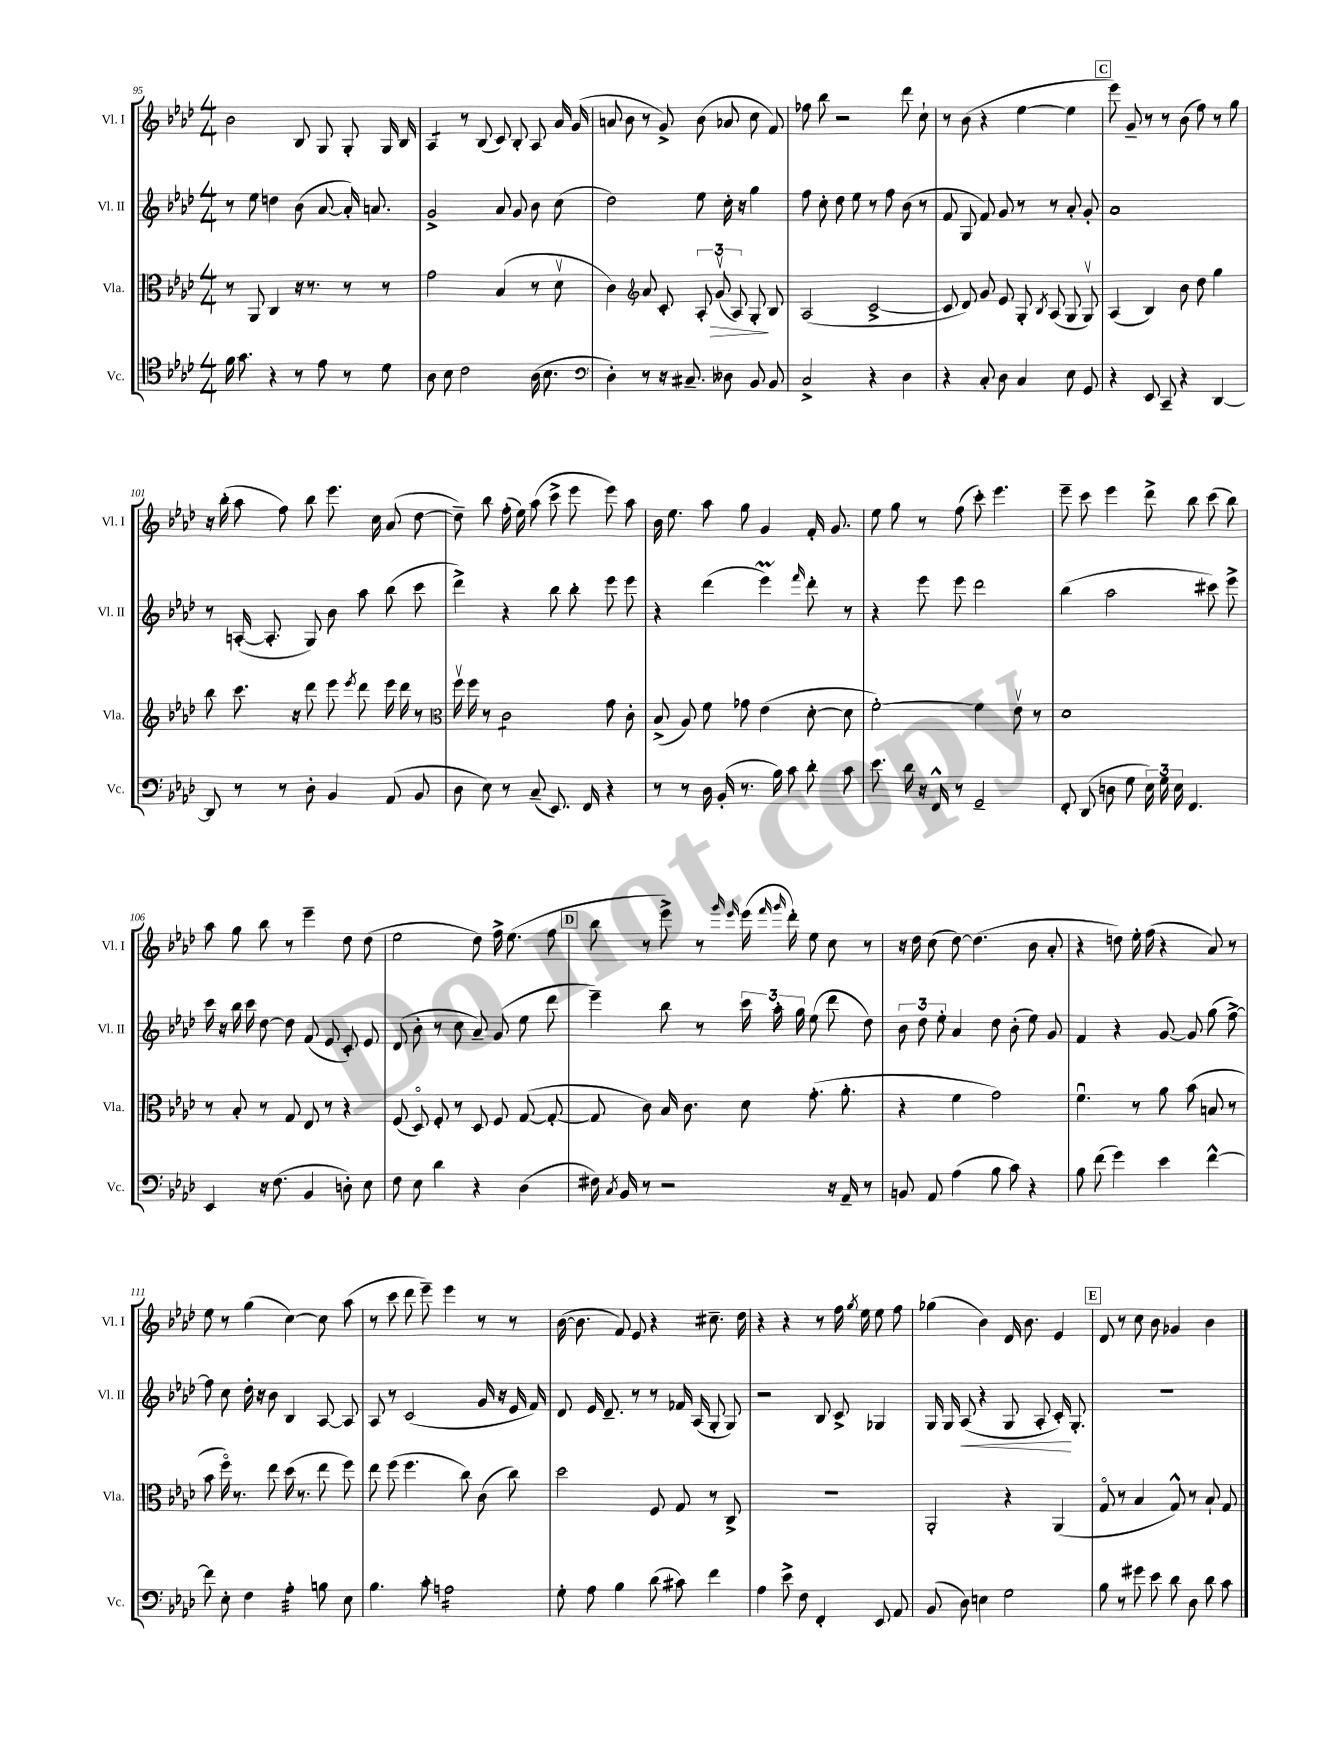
<<
\new StaffGroup <<
\new Staff = "s0" \with { instrumentName = "Vl. I" shortInstrumentName = "Vl. I" } {
    \clef treble \key aes \major \numericTimeSignature \time 4/4
    \autoBeamOff bes'2 bes8 g8 g8-. g16 bes16 |
    aes4:8 r8 bes8( c'8) bes8-. aes8 aes'16 g'16( |
    a'8 bes'8 r8 g'8->) bes'8( aes'8 c''8 f'8) |
    fes''8 bes''8 r2 des'''8 c''8-! |
    r8 bes'8( r4 ees''4~ ees''4 |
    \mark \markup { \box "C" } ees'''8) g'8-- r8 r8 bes'8( f''8) r8 g''8 |
    r16 bes''16-.( aes''8 f''8) bes''8 ees'''8. c''16 aes'8( des''8~ |
    des''8--) bes''8 f''16-.( ees''16) aes''8( c'''8-> ees'''8 ees'''8) aes''8 |
    bes'16 ees''8. aes''8 g''8 g'4 f'16-. g'8. |
    ees''8 g''8 r8 f''8( c'''8-.) ees'''4. |
    ees'''8-- c'''8 ees'''4 des'''8-> bes''8 c'''8( bes''8) |
    aes''8 g''8 bes''8 r8 ees'''4-- des''8 des''8( |
    ees''2 des''8) f''16-> ees''8.( f''8 |
    \mark \markup { \box "D" } bes''8 r8 ees'''8->) r8 \grace { g'''16 ees'''16 } ees'''16( \grace { f'''16 g'''16 } des'''16-.) ees''8 c''8 r8 |
    r16 des''16 c''8( des''8~) des''4.( bes'8 aes'8-. |
    r4 d''8) ees''16-. f''16( r4 aes'8) r8 |
    ees''8 r8 g''4( c''4~) c''8 aes''8( |
    r8 c'''8 des'''8 ees'''8--) ees'''4 r8 r8 |
    bes'16~( bes'8. f'8) ees'8 r4 cis''8.-- des''16 |
    r4 r4 r8 f''16 \acciaccatura { g''8 } ees''16 ees''8 f''8 |
    ges''4( bes'4) des'16 bes'8. ees'4 |
    \mark \markup { \box "E" } des'8 r8 c''8 bes'8 ges'4 bes'4 \bar "|." |
}
\new Staff = "s1" \with { instrumentName = "Vl. II" shortInstrumentName = "Vl. II" } {
    \clef treble \key aes \major \numericTimeSignature \time 4/4
    \autoBeamOff r8 ees''8 d''4 bes'8( aes'8~ aes'16-.) a'8. |
    g'2-> aes'8 g'8 bes'8 c''8( |
    des''2) ees''8 c''16-. r16 g''4 |
    f''8 c''8-. des''8 ees''8 r8 f''8 bes'8( r8 |
    f'8 g8 f'8) g'8 r8 r8 aes'8-. g'8-. |
    \mark \markup { \box "C" } aes'1 |
    r8 a16~-.( a8.-. g8) bes'8 aes''8 bes''8( c'''8 |
    des'''4->) r4 bes''8 bes''8-. ees'''8 ees'''8 |
    r4 des'''4( ees'''4\prall) \grace { f'''16 } des'''8-. r8 |
    r4 ees'''8 ees'''8 des'''2 |
    bes''4( aes''2 cis'''8) ees'''8-> |
    c'''16 r16 bes''16 c'''16 des''8~ des''8 f'8( ees'8 c'8-.) ees'8 |
    des'8( bes'8-. r8 c''8 aes'8--) g'8( ees''8 des'''8 |
    \mark \markup { \box "D" } ees'''4--) bes''8 r8 \tuplet 3/2 { c'''16 aes''16-. g''16 } ees''8( des'''8 des''8) |
    \tuplet 3/2 { bes'8 des''8 ees''8-. } aes'4 des''8 bes'8-.( ees''8) g'8 |
    f'4 r4 g'8~ g'8 g''8( f''8~->) |
    f''8 c''8 des''16-. r16 bes'8 bes4 aes8~ aes8 |
    aes8 r8 c'2( g'16 r16 ees'16 f'16) |
    des'8 ees'16 des'8.-- r8 r8 fes'16 aes16( g8-. g8) |
    r2 bes8 c'8-> ges4 |
    g16 g16 aes8\<( r4 g8 aes8-. c'16-.\!) g8.-. |
    \mark \markup { \box "E" } r1 \bar "|." |
}
\new Staff = "s2" \with { instrumentName = "Vla." shortInstrumentName = "Vla." } {
    \clef alto \key aes \major \numericTimeSignature \time 4/4
    \autoBeamOff r8 aes,8 c4 r16 r8. r8 r8 |
    g'2 bes4( r8 des'8\upbow |
    c'4) \clef treble aes'8 c'8-. \tuplet 3/2 { aes8-. g'8\upbow\>( aes8) } g8-.\! bes8 |
    aes2( c'2~-> |
    c'8 des'8) g'8 ees'8 g8-. \acciaccatura { bes8 } aes8( g8 g8\upbow) |
    \mark \markup { \box "C" } aes4( bes4) bes'8 des''8 g''4 |
    bes''8 c'''8. r16 des'''8 ees'''8 \acciaccatura { ees'''8 } des'''8 ees'''16 des'''16 r8 |
    \clef alto f''16\upbow f''16 r8 c'2:8 g'8 c'8-. |
    bes8->( aes8) f'8 ges'8 ees'4( des'8~-. des'8 |
    f'2~-.) f'4 ees'8\upbow r8 |
    des'1 |
    r8 bes8-. r8 g8 ees8 r8 r4 |
    f8( des8\flageolet) f8-. r8 des8 f8 g8~( g8~-. |
    \mark \markup { \box "D" } g8 c'8) bes16 c'8. des'8 g'8.-.( aes'8.-. |
    r4 f'4 g'2) |
    f'4.\downbow r8 aes'8 bes'8( b8 r8 |
    bes'8 f''16\flageolet) r8. ees''8 des''16( r8. ees''8 f''8) |
    ees''8 f''8( f''4. c''8) c'8( c''8) |
    des''2 f8 g8 r8 c8-> |
    r1 |
    aes,2-. r4 aes,4( |
    \mark \markup { \box "E" } g8\flageolet r8 bes4 g8-^) r8 bes8-! g8 \bar "|." |
}
\new Staff = "s3" \with { instrumentName = "Vc." shortInstrumentName = "Vc." } {
    \clef tenor \key aes \major \numericTimeSignature \time 4/4
    \autoBeamOff f'16 g'8. r4 r8 ees'8 r8 des'8 |
    aes8 bes8 c'2 aes16( bes8. |
    \clef bass des4-.) r8 r16 cis8.-- deses8 bes,8 bes,8 |
    c2-> r4 des4 |
    r4 c8-. des8 c4 ees8 g,8 |
    \mark \markup { \box "C" } r4 ees,8 c,8-- r4 des,4~ |
    des,8 r8 r8 des8-. bes,4 aes,8( bes,8 |
    des8 ees8) r8 c8--( ees,8.) f,16 r4 |
    r8 r8 des16 bes,16-.( r8. bes16) c'8 des'8-. c'8 |
    ees'8. des'16 r16 f,16-^ r8 g,2-- |
    f,8-. des,8( d8 g8 \tuplet 3/2 { ees16) g16 ees16 } f,4. |
    ees,4 r16 f8.( bes,4 d8-.) ees8 |
    f8 ees8 des'4 r4 des4( |
    \mark \markup { \box "D" } fis16) \acciaccatura { c8 } bes,16 r8 r2 r16 aes,16-- r8 |
    b,8 aes,8 aes4( bes8 c'8) r4 |
    bes8 f'8( g'4) ees'4 f'4~-^ |
    f'8 ees8-. f4 aes4:32-. b8 ees8 |
    bes4. c'8-. a2:16 |
    g8-. aes8 bes4 des'8( cis'8) f'4 |
    aes4 ees'8-> f8 f,4-. ees,8 aes,8 |
    bes,8( des8) e4 g2 |
    \mark \markup { \box "E" } bes8 r8 gis'8 ees'8 des'8 des8 des'8 c'8 \bar "|." |
}
>>
>>
\layout { \context { \Score currentBarNumber = #95 } }
